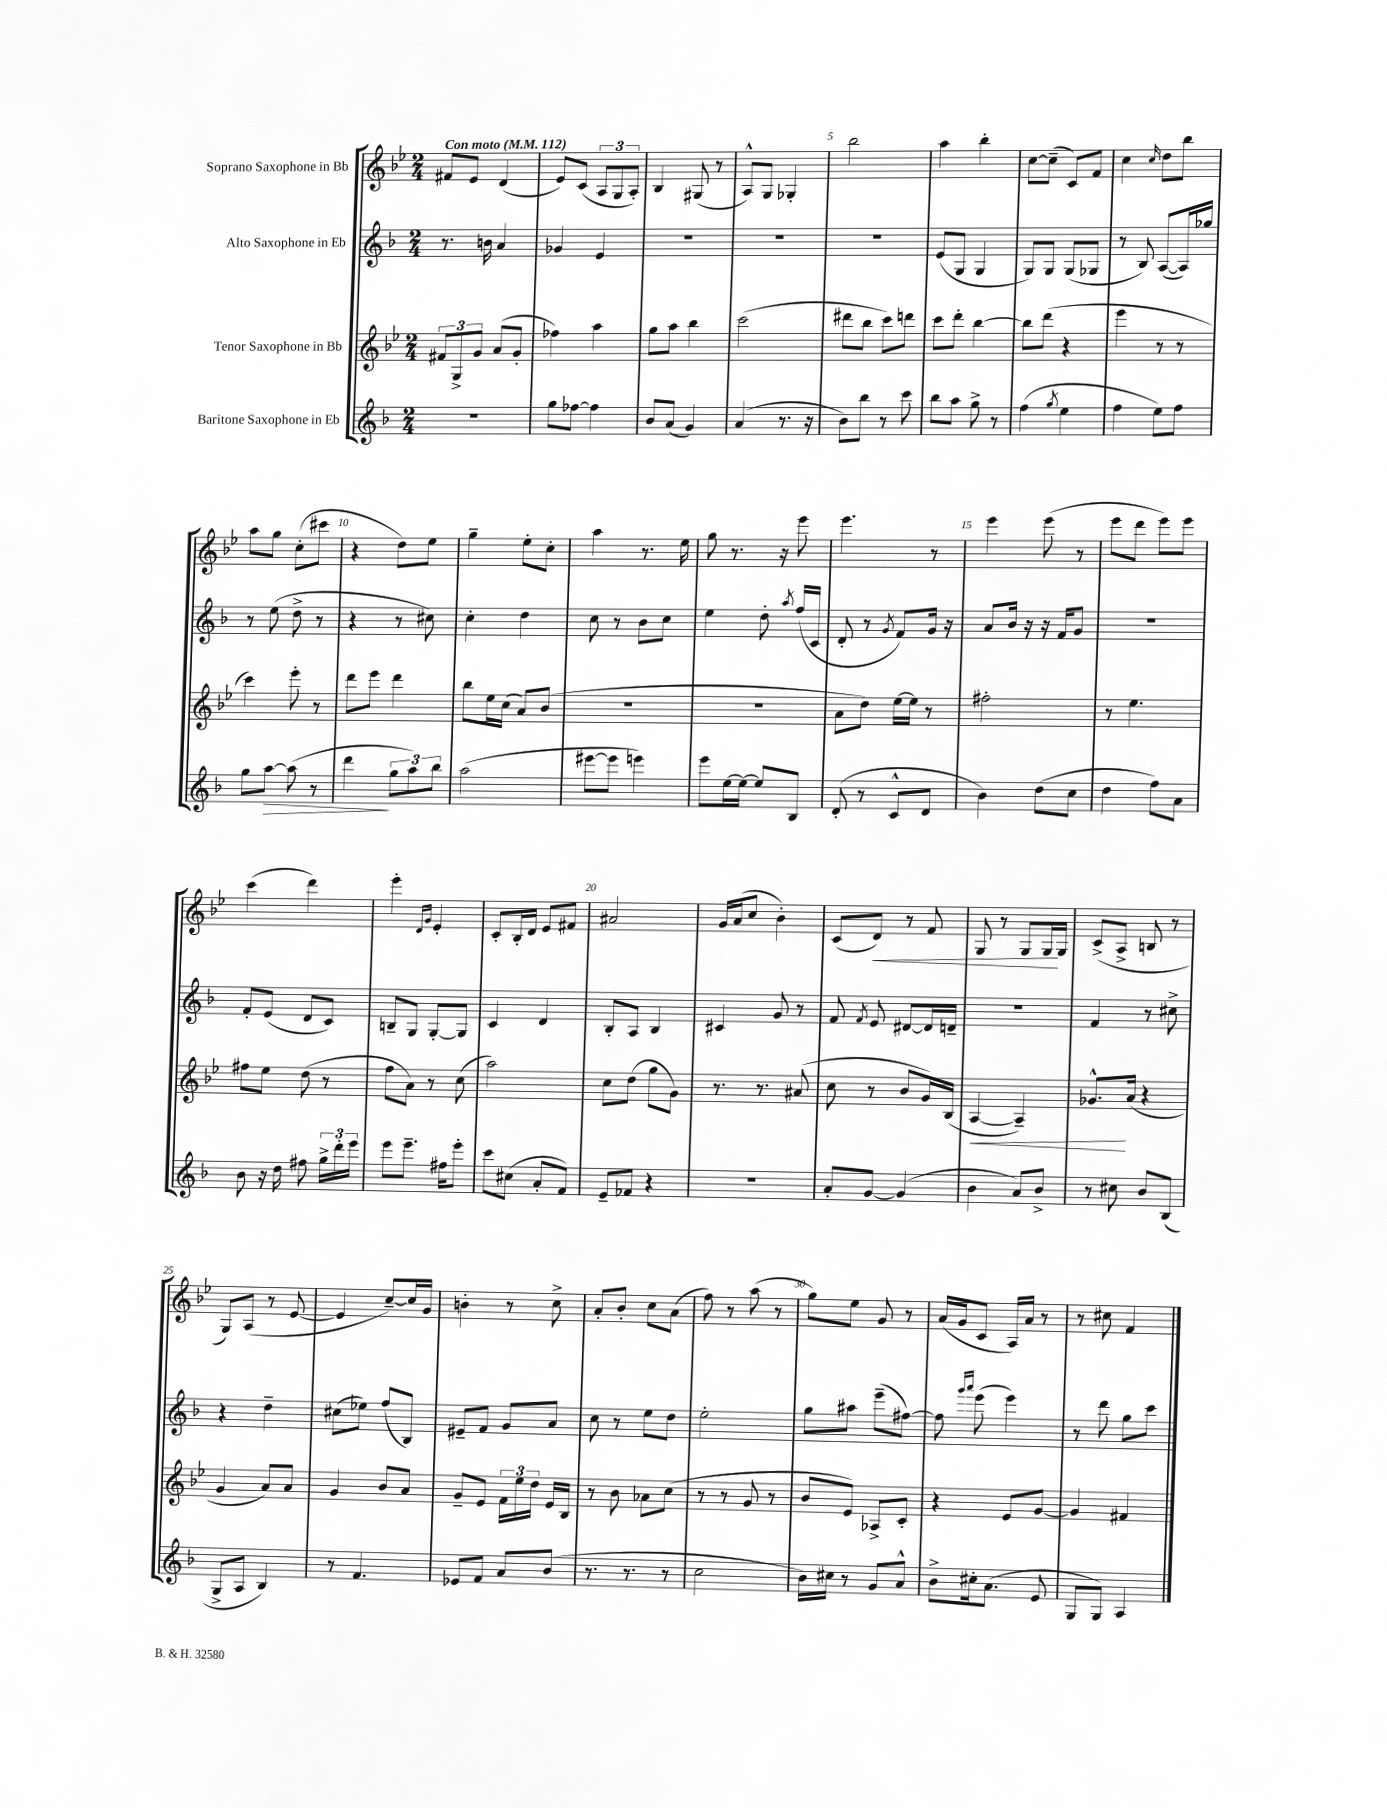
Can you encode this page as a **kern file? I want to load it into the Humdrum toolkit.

**kern	**kern	**kern	**kern
*staff4	*staff3	*staff2	*staff1
*clefG2	*clefG2	*clefG2	*clefG2
*k[b-]	*k[b-e-]	*k[b-]	*k[b-e-]
*M2/4	*M2/4	*M2/4	*M2/4
*MM112	*MM112	*MM112	*MM112
2r	12f#	8.r	8f#
.	12G^	.	.
.	.	.	8e-
.	12g	.	.
.	.	16b	.
.	(8a	4a	(4d
.	8g'	.	.
=	=	=	=
8gg	4ff-)	4g-	8e-)
[8ff-	.	.	(8c
4ff-]	4aa	4e	12A
.	.	.	12G
.	.	.	12A')
=	=	=	=
8b-	8gg	2r	4B-
(8a	8aa	.	.
4g)	4bb-	.	(8G#
.	.	.	8r
=	=	=	=
(4a	(2ccc	2r	8A^^)
.	.	.	8G
8.r	.	.	4G-'
16r	.	.	.
=	=	=	=
8b-)	8ddd#	2r	2bb-
8bb-	8bb-	.	.
8r	8ccc)	.	.
8ccc	8ddd	.	.
=	=	=	=
8bb-	8ccc	(8e	4aa
8aa	8ddd'	8G	.
8gg^	[4bb-	4G	4bb-'
8r	.	.	.
=	=	=	=
(4ff	8bb-]	8G)	[8cc
.	(8ddd	8G	(8cc~]
8qgg	.	.	.
4ee	4r	(8G	8c)
.	.	8G-	8f
=	=	=	=
4ff	4eee-	8r	4cc
.	.	8B-)	.
.	.	.	16qqcc
8ee)	8r	([8A	8dd
8ff	8r	16A])	8bb-
.	.	16gg-	.
=	=	=	=
8gg	4ccc)	8r	8aa
[8aa	.	(8ee	8gg
(8aa]	8eee-'	8dd^	(8cc'
8r	8r	8r	8ccc#
=	=	=	=
4ddd	8ddd	4r	4r
.	8eee-	.	.
12gg	4ddd	8r	8dd)
12aa)	.	.	.
.	.	8cc#)	8ee-
12bb-	.	.	.
=	=	=	=
(2aa	8bb-	4cc'	4gg~
.	16ee-	.	.
.	(16cc	.	.
.	8a)	4dd	8ee-'
.	(8b-	.	8cc'
=	=	=	=
[8eee#	2r	8cc	4aa
8eee#]	.	8r	.
4eee)	.	8b-	8.r
.	.	8cc	.
.	.	.	16ee-
=	=	=	=
8eee	2r	4ee	8gg
[16ee	.	.	8.r
16ee_	.	.	.
8ee]	.	8dd'	.
.	.	.	16r
.	.	8qaa	.
8B-	.	(16ff	8eee-
.	.	16c	.
=	=	=	=
(8d'	8a	8d'	4.eee-
8r	8dd)	8r	.
.	.	8qg	.
8c^^	[16ee-	8f)	.
.	16ee-]	.	.
8d	8r	16g	8r
.	.	16r	.
=	=	=	=
4b-)	2ff#'	8a	4eee-
.	.	16b-	.
.	.	16r	.
(8dd	.	16r	(8eee-
.	.	16f	.
8cc	.	8g	8r
=	=	=	=
4dd	8r	2r	8eee-
.	4.ee-	.	8ddd
8ff)	.	.	8eee-)
8a	.	.	8eee-
=	=	=	=
8b-	8ff#	8f'	(4ccc
16r	8ee-	(8e	.
16dd	.	.	.
8ff#	(8dd	8d	4ddd)
24gg^	8r	8c)	.
24ddd'	.	.	.
24eee	.	.	.
=	=	=	=
8eee	8ff	8B~	4eee-'
8.eee~	8a)	8G	.
.	.	.	16qqd
.	.	.	16qqg
.	8r	[8G'	4e-'
16ff#	.	.	.
8eee'	(8cc	8G]	.
=	=	=	=
8ccc	2aa)	4c	8c'
(8cc#	.	.	16B-'
.	.	.	16d
8a'	.	4d	8e-
8f)	.	.	8f#
=	=	=	=
8e~	8cc	8B-'	2a#
8f-	(8dd	8A	.
4r	8gg	4B-	.
.	8g)	.	.
=	=	=	=
2r	8.r	4c#	16g
.	.	.	(16a
.	.	.	8cc
.	8.r	.	.
.	.	8g	4b-')
.	(8a#	8r	.
=	=	=	=
8a'	8cc	8f	(8c
.	.	8qf	.
[8g	8r	8e	8d)
(4g]	8b-	[8d#	8r
.	16g)	16d#]	8f
.	(16B-	16d~	.
=	=	=	=
4b-	[4A	2r	8G
.	.	.	8r
8a)	4A~])	.	8G
8b-^	.	.	16G
.	.	.	16G
=	=	=	=
8r	8.g-^^	4f	(8c^
8cc#	.	.	8A^
.	(16a	.	.
8b-	4r	8r	8B
(8B-	.	8cc#^	8r
=	=	=	=
8G^	4g	4r	8G)
8A	.	.	(8A
4B-)	8a)	4dd~	8r
.	8a	.	[8e-
=	=	=	=
8r	4g	(8cc#	4e-]
4.f	.	8ee-)	.
.	8b-	(8ff	[8cc~)
.	8a	8B-)	16cc]
.	.	.	16g
=	=	=	=
8e-	8g~	8e#~	4b'
8f	8e-	8f	.
8a	24f	8g	8r
.	24ee-	.	.
.	24dd	.	.
(8b-	16e-	8a	8cc^
.	16B-	.	.
=	=	=	=
8.r	8r	8cc	8a'
.	8b-	8r	8b-'
8.r	.	.	.
.	8a-	8ee	8cc
8r	(8cc	8dd	(8a
=	=	=	=
2cc	8r	2ee'	8ff)
.	8r	.	8r
.	8g	.	(8aa
.	8r	.	8r
=	=	=	=
16b-)	8b-	8gg	8gg)
16cc#	.	.	.
8r	8e-)	8aa#	8ee-
8g	8A-^	(8eee~	8g
8a^^	8c'	[8ff#)	8r
=	=	=	=
8b-^	4r	8ff#]	(16a
.	.	.	16g
.	.	16qqggg	.
.	.	16qqaaa	.
16cc#'	.	(8eee	8c
(8.a	.	.	.
.	8e-	4eee)	16A)
.	.	.	16a
8e	[8g	.	8r
=	=	=	=
8G	4g]	8r	8r
8G)	.	8ddd	8cc#
4A	4f#	8gg	4f
.	.	8ccc	.
==	==	==	==
*-	*-	*-	*-
